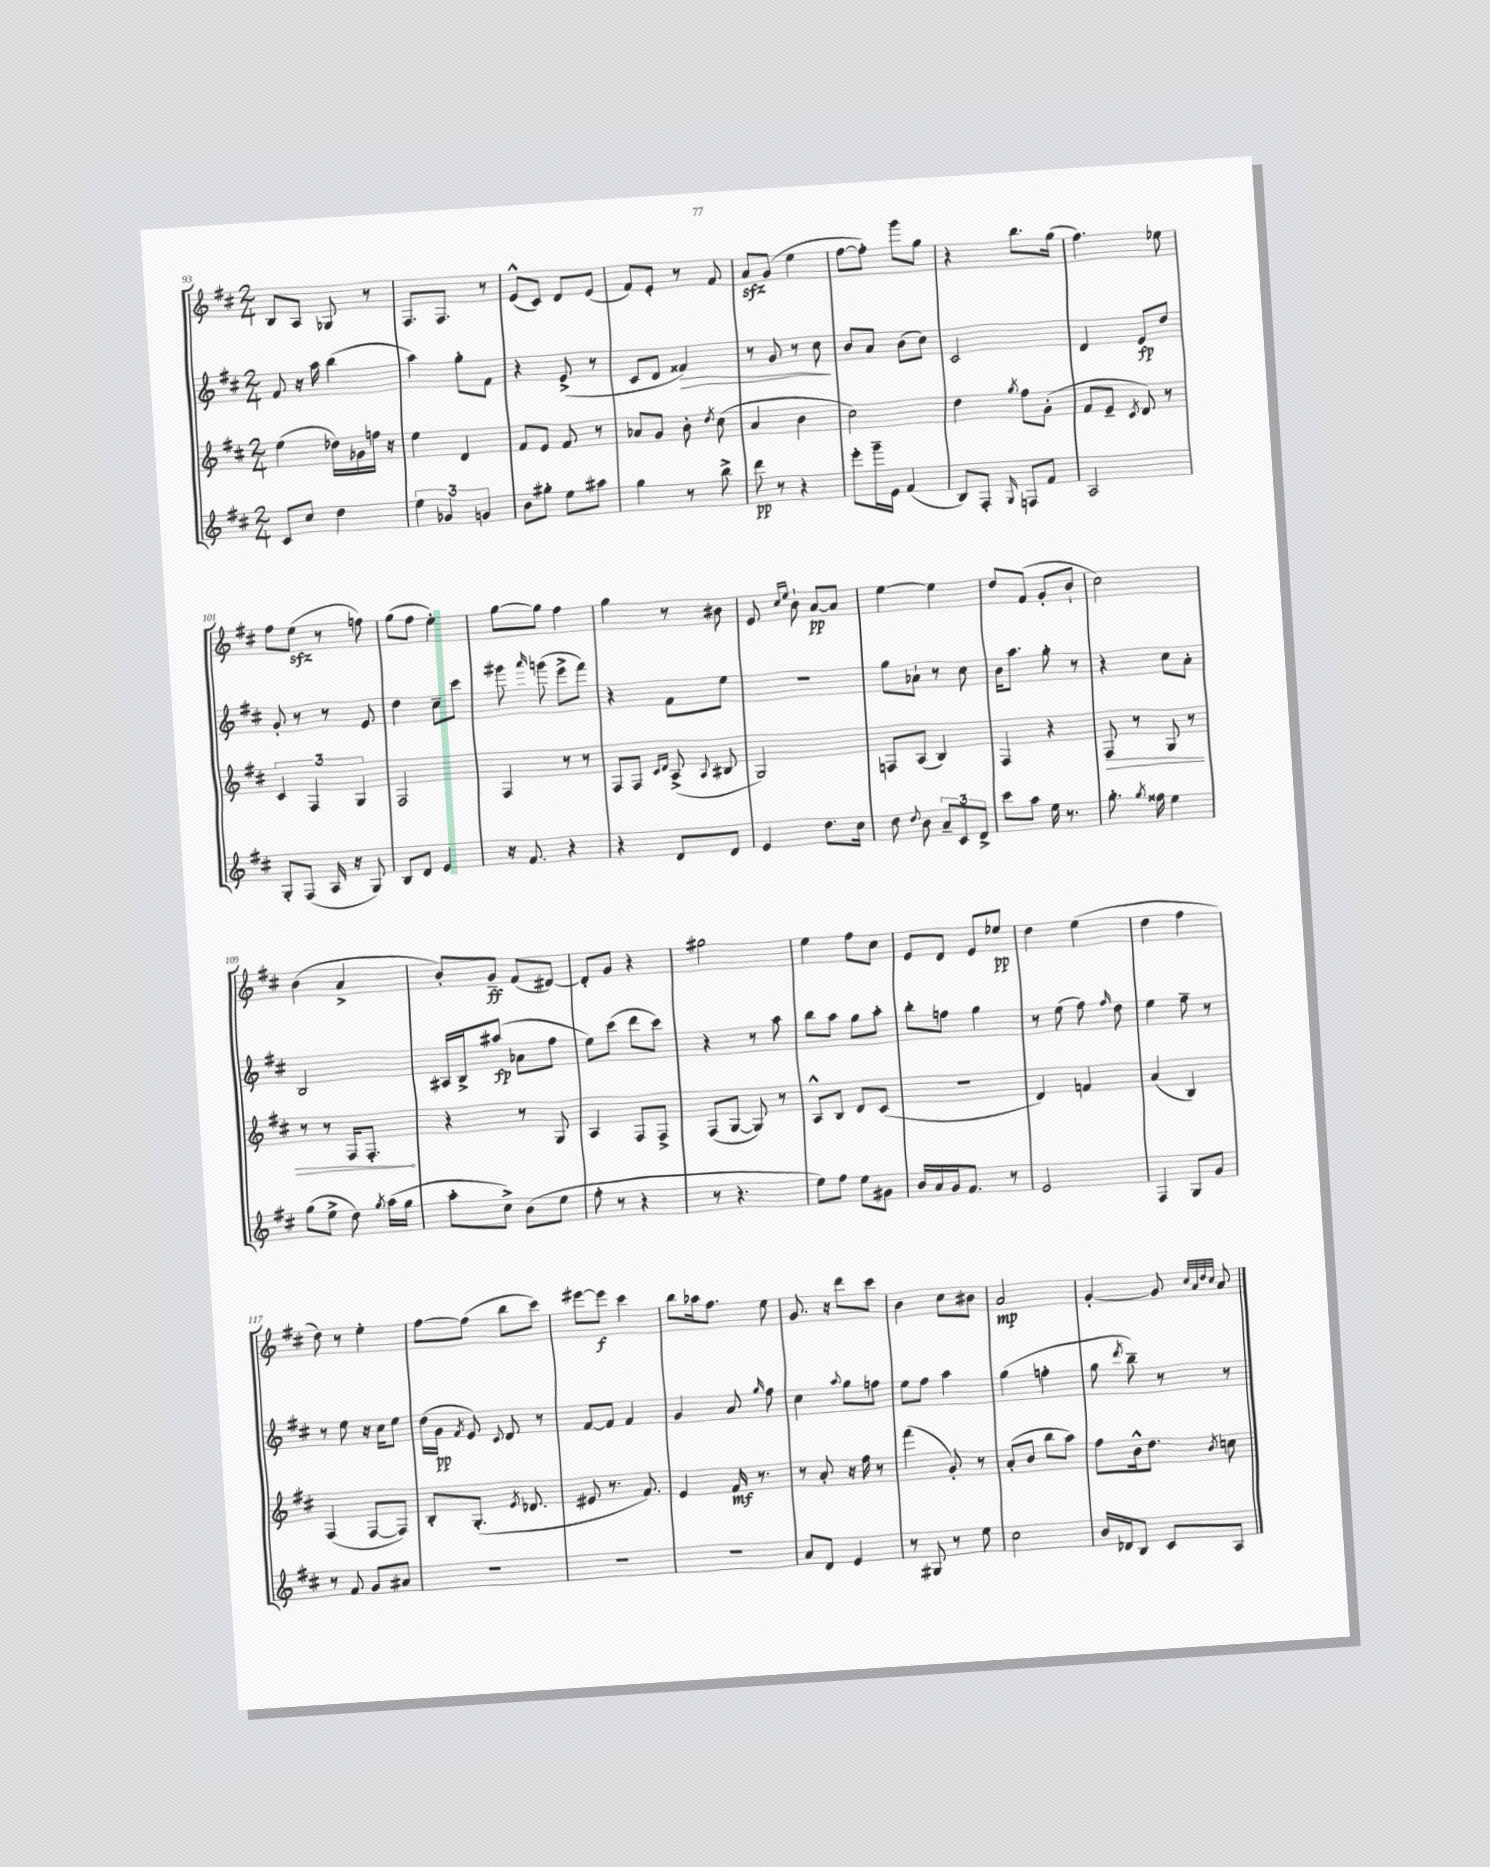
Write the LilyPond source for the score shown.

<<
\new StaffGroup <<
\new Staff = "s0" {
    \clef treble \key d \major \numericTimeSignature \time 2/4
    \autoBeamOff b8[ a8] ges8 r8 |
    fis8.[ fis8.] r8 |
    e'8[-^( cis'8]) d'8[ e'8]( |
    fis'8[) e'8]-. r8 fis'8 |
    a'8[\sfz g'8]( e''4 |
    fis''8[~ fis''8]-.) g'''8[ g''8] |
    r4 b''8.[ g''16]( |
    fis''4.) ees''8 |
    fis''8[ e''8]\sfz( r8 f''8) |
    g''8[( fis''8] e''4-.) |
    g''8[~ g''8] fis''4 |
    g''4 r8 bis'8 |
    e'8 \grace { cis''16[ e''16] } b'8-! a'8[~\pp a'8] |
    e''4~ e''4 |
    d''8[ fis'8]( g'8[-. b'8]-! |
    cis''2) |
    b'4( a'4-> |
    b'8[-.) g'8]--\ff fis'8[( dis'8]~) |
    dis'8[-. g'8] r4 |
    gis''2 |
    e''4 fis''8[ cis''8] |
    e'8[ d'8] e'8[ ees''8]\pp |
    d''4 e''4( |
    d''4 fis''4 |
    d''8) r8 e''4-. |
    fis''8[~ fis''8]( b''8[ cis'''8]) |
    eis'''8[~ eis'''8]\f cis'''4 |
    b''8[ aes''16 fis''8.] e''8 |
    g'8. r16 d'''8[ cis'''8] |
    b'4 cis''8[ bis'8] |
    a'2\mp |
    g'4~-. g'8 \grace { cis''32[ a'32 d''32 cis''32] } a'8 \bar "|." |
}
\new Staff = "s1" {
    \clef treble \key d \major \numericTimeSignature \time 2/4
    \autoBeamOff fis'8 r16 a''16 b''4( |
    a''4) g''8[-. fis'8] |
    r4 e'8->( r8 |
    cis'8[ d'8] fisis'4\>) |
    r8 g'8 r8 cis''8\! |
    b'8[ a'8] b'8[( cis''8]) |
    cis'2 |
    d'4 e'8[\fp d''8] |
    g'8-. r8 r8 e'8 |
    d''4 cis''8[-- cis'''8] |
    gis'''8 \grace { a'''16 } g'''8( e'''8[-> fis'''8]) |
    r4 fis'8[ e''8] |
    r2 |
    g''8[ aes'8]-! r8 cis''8 |
    b'16[ a''8.] g''8-. r8 |
    r4 cis''8[ a'8]-. |
    b2 |
    ais16[ b16-> ais''8]\fp( aes'8[ fis''8] |
    e''8[) cis'''8]( d'''8[ cis'''8]) |
    r4 r8 a''8 |
    b''8[ a''8] g''8[ a''8]-. |
    b''8[-. f''8] g''4 |
    r8 e''8( fis''8) \grace { fis''16 } d''8 |
    e''4 fis''8-- r8 |
    r8 e''8 r16 cis''16[ e''8] |
    d''16[( g'16]\pp \acciaccatura { fis'8 } e'8) \appoggiatura { cis'8 } d'8 r8 |
    fis'8[~ fis'8] fis'4 |
    g'4 a'8 \grace { g''16 } fis''8 |
    cis''4 \appoggiatura { a''8 } g''8[ f''8] |
    e''8[ fis''8] a''4 |
    g''4( f''4-. |
    g''8 \acciaccatura { d'''8 } b''8--) r8 r8 \bar "|." |
}
\new Staff = "s2" {
    \clef treble \key d \major \numericTimeSignature \time 2/4
    \autoBeamOff e''4( des''16[) ges'16 f''16] r16 |
    e''4 d'4 |
    fis'8[ e'8] fis'8 r8 |
    aes'8[ g'8] b'8-. \acciaccatura { d''8 } cis''8( |
    a'4 b'4 |
    cis''2) |
    d''4 \acciaccatura { g''8 } fis''8[ g'8]-.( |
    fis'8[ e'8]-- \acciaccatura { cis'8 } d'8) r8 |
    \tuplet 3/2 { cis'4 fis4 g4 } |
    fis2 |
    fis4 r8 r8 |
    fis8[ fis8] \grace { cis'16[ d'16] } a8->( \appoggiatura { a8 } bis8 |
    g2) |
    f8[ a8]( b4) |
    fis4 r4 |
    \once \override Hairpin.circled-tip = ##t fis8\> r8 g8 r8 |
    r8 r8 fis16[ fis8.]-.\! |
    r4 r8 g8 |
    a4 fis8[ fis8]-> |
    fis8[( g8]~ g8) r8 |
    a8[-^ b8] d'8[ cis'8]( |
    r2 |
    d'4) f'4 |
    a'4( b4) |
    fis4( fis8[~ fis8]) |
    b8[-. g8.]-.( \acciaccatura { e'8 } des'8. |
    eis'8 r8. fis'8.) |
    e'4 fis'16\mf r8. |
    r8 a'8-. r16 fis''16 r8 |
    fis'''4( g'8-.) r8 |
    a'8[-.( b'8] b''8[ a''8]) |
    fis''8[ b'16-^ d''8.] \acciaccatura { b'8 } c''8 \bar "|." |
}
\new Staff = "s3" {
    \clef treble \key d \major \numericTimeSignature \time 2/4
    \autoBeamOff cis'8[ cis''8] d''4 |
    \tuplet 3/2 { e''4 ges'4 g'4 } |
    b'8[ gis''8]-. e''8[ ais''8] |
    g''4 r8 b''8-> |
    d'''8\pp r8 r4 |
    e'''8[-. g'''16-- e'16] fis'4( |
    b8[) fis8]-. \grace { g16 } f8[ fis'8] |
    a2 |
    g8[-. fis8]( a16 r16 g8) |
    b8[ d'8] e'4 |
    r16 fis'8. r4 |
    r4 d'8[ d'8] |
    e'4 d''8.[ cis''16] |
    d''8 \appoggiatura { d''8 } b'8 \tuplet 3/2 { a'8[-- cis'8 d'8]-> } |
    cis'''8[ a''8] e''16 r8. |
    g''8.-. \acciaccatura { g''8 } fisis''16 e''4 |
    g''8[( e''8]-> d''8) \acciaccatura { g''8 } a''16[( g''16] |
    a''8[-. cis''8]->) b'8[( e''8] |
    fis''8-. r8 r4 |
    r8 r4. |
    e''8[) fis''8] e''8[ gis'8] |
    b'16[ a'16 g'16 fis'8.] r8 |
    e'2 |
    fis4 g8[ g'8] |
    r8 fis'8 g'8[ ais'8] |
    R2 |
    R2 |
    R2 |
    a'8[ d'8] e'4 |
    r8 gis8 r8 e''8 |
    cis''2 |
    b'16[ des'16 b8] cis'8[ a8] \bar "|." |
}
>>
>>
